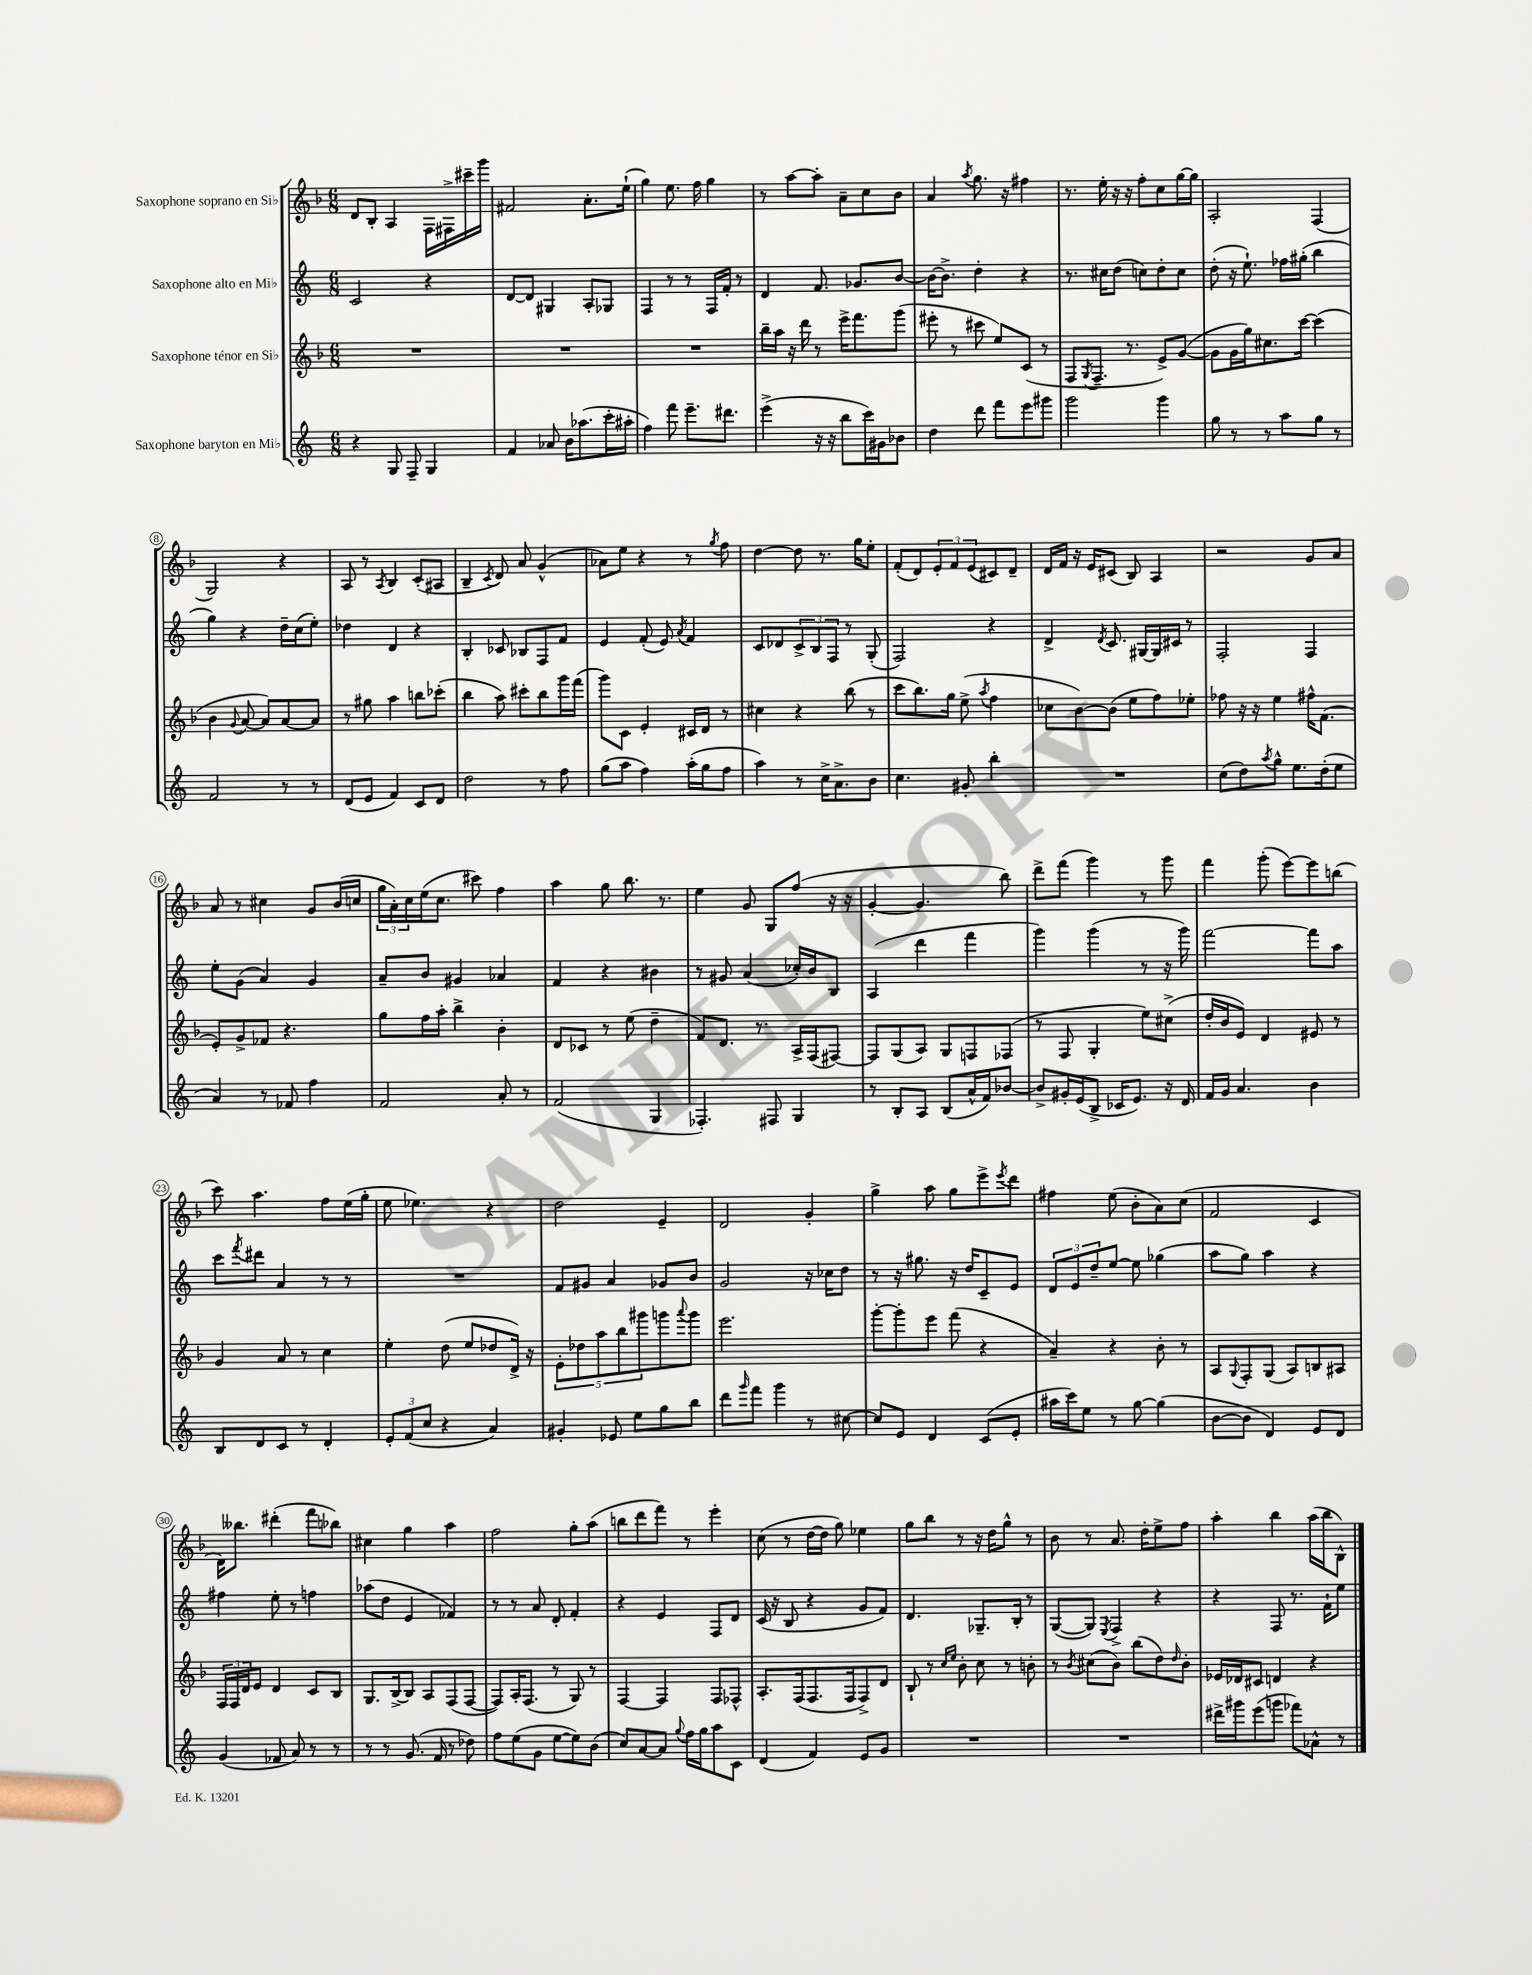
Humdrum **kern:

**kern	**kern	**kern	**kern
*part4	*part3	*part2	*part1
*staff4	*staff3	*staff2	*staff1
*I"Saxophone baryton en Mi♭	*I"Saxophone ténor en Si♭	*I"Saxophone alto en Mi♭	*I"Saxophone soprano en Si♭
*clefG2	*clefG2	*clefG2	*clefG2
*k[]	*k[b-]	*k[]	*k[b-]
*M6/8	*M6/8	*M6/8	*M6/8
=1	=1	=1	=1
4r	2.r	2c/	8d/L
.	.	.	8B-'/J
8G/	.	.	4A/
8F~/	.	.	.
4G/	.	4r	16F\LL
.	.	.	16F#X^\
.	.	.	16ccc#X~\
.	.	.	16ggg\JJ
=2	=2	=2	=2
4f/	2.r	[8d/L	2f#X/
.	.	8d/J]	.
8a-X/	.	4G#X/	.
16b\KL	.	.	.
(8.aa-X\	.	.	.
.	.	8A'/L	8.a'\L
16ccc'\L	.	8G-X/J	.
16aa#X'\JJ	.	.	(16ee`\Jk
=3	=3	=3	=3
4ff\)	2.r	4F/	4gg\)
8fff\	.	8r	8.ee\
8.eee~\L	.	8r	.
.	.	.	16ff\
.	.	16F/LL	4gg\
8.ddd#X\J	.	16f'/JJ	.
.	.	8r	.
=4	=4	=4	=4
(4eee^\	16bb-~\LL	4d/	8r
.	16aa\JJ	.	.
.	16r	.	[8aa\L
.	16ddd\	.	.
16r	8r	8.f/	8aa'\J]
16r	.	.	.
8bb\L	16eee^\KL	.	8a~\L
.	8.fff\	8.g-X/L	.
16ccc\L)	.	.	8cc\
16g#X\J	.	.	.
8b-X\J	(8ggg\J	[8b/J	8b-\J
=5	=5	=5	=5
4dd\	8eee#X'\	16b\KL_	4a/
.	.	8.b^\J]	.
.	8r	.	.
.	.	.	8qaa/
8ddd\	8ccc#X\	4dd'\	8.gg\
8fff\L	8ee/L)	.	.
.	.	.	16r
8eee\	(8c/J	4r	4ff#X\
8ggg#X\J	8r	.	.
=6	=6	=6	=6
2ggg\	8F/L	8.r	8.r
.	8qG/	.	.
.	8.F~/J	.	.
.	.	16cc#X\KL	16ee'\
.	.	(8dd\J	16r
.	8.r	.	16r
.	.	8ccn\L)	8ff'\L
4ggg\	8e^/L)	8dd'\	8cc\
.	([8g/J	8cc\J	[16gg\L
.	.	.	16gg\JJ]
=7	=7	=7	=7
8gg\	8g\L]	(8dd'\	2A'/
8r	16g\L	16r	.
.	16gg\J)	8.ee`\)	.
8r	8.cc#X\	.	.
8aa\L	.	16ff-X\LL	.
.	[16ccc\Jk	(16gg#X'\JJ	.
8gg\J	(4ccc\]	4bb\	(4F/
8r	.	.	.
!!LO:LB:g=z
=8	=8	=8	=8
2f/	4b-\	4gg\)	2G/)
.	8qqg/	.	.
.	[8a/	4r	.
.	8a/L])	.	.
8r	[8a/	16dd~\LL	4r
.	.	(16cc\J	.
8r	8a/J]	8ee'\J)	.
=9	=9	=9	=9
(8d/L	8r	4dd-X\	8A/
8e/J	8gg#X\	.	8r
.	.	.	8qA/
4f/)	4aa\	4d/	4B-/
8c/L	8bbn\L	4r	(8c'/L
8d/J	(8ccc-X'\J	.	8A#X/J
=10	=10	=10	=10
2dd\	4bb-\	4B'/	4B-~/
.	.	.	8qc/
.	8aa\)	8c-X/	8d/)
.	8ccc#X'\L	8B-X/L	8a/
8r	8bb-\	8F/	(4g^^/
8ff\	16ggg\L	8f/J	.
.	(16fff\JJ	.	.
=11	=11	=11	=11
(8gg\L	8ggg\L)	4e/	8a-X\L)
8aa\J	8c\J	.	8ee\J
4ff\)	4e'/	(8f'/	4r
.	.	8e/)	.
.	.	8qa/	.
(16aa'\LL	16c#X/LL	4f/	8r
16gg\J	16d/JJ	.	.
.	.	.	8qgg/
8ff\J	8r	.	8ff\
=12	=12	=12	=12
4aa\)	4cc#X\	8c/L	[4dd\
.	.	8d-X/	.
8r	4r	12c^/	8dd\]
.	.	12B/	.
16cc^\KL	.	.	8.r
.	.	12F/J	.
8.a^\	.	.	.
.	(8bb-\	8r	.
.	.	.	16gg\KL
8b\J	8r	(8G'/	8ee'\J
=13	=13	=13	=13
4.cc\	8ccc\L	2F/)	(8f'/L
.	8.bb-\)	.	8d/)
.	.	.	12e'/
.	16gg\Jk	.	.
.	.	.	12f/
8g#X'/	(8ee^\	.	.
.	.	.	(12e/
.	8qaa/	.	.
4bb'\	4ff\	4r	8c#X/)
.	.	.	8d~/J
=14	=14	=14	=14
2.r	8cc-X\L	4d^/	16d/LL
.	.	.	16f/JJ
.	[8b-\)	.	16r
.	.	.	16e/KL
.	.	8qd/	.
.	(8b-\J]	8.c/	(8c#X/J
.	8ee\L	.	8B-/)
.	.	[16G#X/LL	.
.	8ff\)	16G#/]	4A/
.	.	16c#X/JJ	.
.	8ee-X'\J	8r	.
=15	=15	=15	=15
(8cc\L	8ff-X\	2F'/	2r
8dd\)	16r	.	.
.	16r	.	.
8qaa/	.	.	.
8gg^^\J	4ee\	.	.
8.ee\L	.	.	.
.	16ff#X^^\KL	4F/	8g/L
(16dd'\k	(8.f\J	.	.
8ee\J	.	.	8a/J
!!LO:LB:g=z
=16	=16	=16	=16
4a/)	8e'/L)	8ee'\L	8a/
.	8g^/	(8g\J	8r
8r	8f-X/J	4a/)	4cc#X\
8f-X/	4.r	.	.
4ff\	.	4g/	8g/L
.	.	.	(16b-/L
.	.	.	16ccn/JJ
=17	=17	=17	=17
2f/	8gg\L	8a~/L	24gg\LL
.	.	.	24a'\)
.	.	.	24cc\
.	16ff\L	8b/J	(16ee\J
.	16aa'\JJ	.	8.cc\J
.	4bb-^\	4g#X/	.
.	.	.	8ccc#X\)
8a'/	4b-'\	4a-X/	4ff\
8r	.	.	.
=18	=18	=18	=18
(2f/	8d/L	4f/	4aa\
.	8c-X/J	.	.
.	8r	4r	8gg\
.	(8ee\	.	8.bb-\
4G/	4dd~\	4b#X\	.
.	.	.	8.r
=19	=19	=19	=19
4.F-X'/)	8f/L)	8r	4ee\
.	8.d/J	8g#X/	.
.	.	(4a/	8g/
.	8.r	.	.
8F#X/	.	.	8G/L
4G/	16A^/LL	16cc-X'/LL)	(8ff/J
.	(16F/J	16b/J	.
.	[8F#X/J)	8B/J	16r
.	.	.	16r
=20	=20	=20	=20
8r	8F#/L]	(4A/	[4g'/
8B'/L	(8G/	.	.
8A/J	8A/J)	4ddd\	4.g/]
(8B/L	8G/L	.	.
16a^^/L	8Fn/	4fff\	.
16f/J)	.	.	.
[8b-X/J	(8F-X/J	.	8bb-\)
=21	=21	=21	=21
8b-^/L]	8r	4ggg\)	8ddd^\L
16g#X'/L	8F/	.	(8fff\J
(16e/J	.	.	.
8B^/J	4G'/	(4ggg\	4ggg\)
16c-X/KL	.	.	.
8.e/J)	.	.	.
.	8ee\L)	8r	8r
16r	(8cc#X^\J	16r	8ggg\
16d/	.	16ggg\)	.
=22	=22	=22	=22
16f/LL	16dd'/LL	[2fff\	4fff\
16g/JJ	16b-/J	.	.
4.a/	8e/J)	.	.
.	4d/	.	(8ggg'\
.	.	.	[8eee\L)
4b\	8e#X/	8fff\L]	8eee\]
.	8r	8aa\J	(8bbn\J
!!LO:LB:g=z
=23	=23	=23	=23
8B/L	4g/	8ccc\L	8ccc\)
.	.	8qfff/	.
8d/	.	8ddd#X\J	4.aa\
8c/J	8a/	4a/	.
8r	8r	.	.
4d'/	4cc\	8r	8ff\L
.	.	8r	(16ee\L
.	.	.	16gg'\JJ
=24	=24	=24	=24
12e'/L	4ee'\	2.r	8ee\
(12f/	.	.	.
.	.	.	4.ee-X\)
12cc/J	.	.	.
4r	(8dd\	.	.
.	8ee/L	.	.
4a/)	8dd-X/	.	4r
.	16d^/Jk)	.	.
.	16r	.	.
=25	=25	=25	=25
4g#X'/	10e'\L	8f/L	2dd\
.	10dd-X\	.	.
.	.	8g#X/J	.
.	10aa\	.	.
8e-X/	.	4a/	.
.	10bb-\	.	.
8ee\L	.	.	.
.	10ggg#X\	.	.
8gg\	8gggn\	8g-X/L	4e~/
.	8qqaaa/	.	.
8bb\J	8ggg\J	8b/J	.
=26	=26	=26	=26
8ddd\L	2.eee\	2g/	2d/
16qqggg/	.	.	.
8fff\J	.	.	.
4ggg\	.	.	.
8r	.	16r	4g'/
.	.	16cc-X\KL	.
[8cc#X\	.	8dd\J	.
=27	=27	=27	=27
8cc#/L]	[8ggg'\L	8r	4gg^\
8e/J	8ggg'\]	16r	.
.	.	8.gg#X\	.
4d/	8eee\J	.	8aa\
.	(8fff\	16r	8gg\L
.	.	16dd/KL	.
(8c/L	4r	8c~/	8eee^\
.	.	.	8qeee/
8e'/J	.	8e/J	8ddd\J
=28	=28	=28	=28
16aa#X\LL	4a~/)	12d/L	4ff#X\
16ccc\J)	.	.	.
.	.	12e/	.
8ee\J	.	.	.
.	.	12dd~/	.
8r	4r	[8ee/J	(8ee\
[8gg\	.	8ee\]	8b-'\L
(4gg\]	8b-'\	(4gg-X\	8a\)
.	8r	.	(8cc\J
=29	=29	=29	=29
[8b\L	8A/L	8aa\L	2f/
.	8qqG/	.	.
8b\J]	8F'/	8gg\J)	.
4d/)	(8G/J	4aa\	.
.	8A/L)	.	.
8e/L	8Bn/	4r	4c/
8d/J	8A#X/J	.	.
!!LO:LB:g=z
=30	=30	=30	=30
(4g/	24F/LL	4ff#X\	16d\KL)
.	24F/	.	.
.	.	.	8.bb--X\J
.	24d/J	.	.
.	8e/J	.	.
8f-X/	4d/	8ee'\	(4ddd#X'\
8a/)	.	8r	.
8r	8c/L	4ffn\	8fff\L
8r	8B-/J	.	8bb-X\J)
=31	=31	=31	=31
8r	8.G/L	(8aa-X\L	4cc#X\
8r	.	8dd\J	.
.	[16B-^/k	.	.
(8.g/	8B-/J]	4e/	4gg\
.	8A/L	.	.
16f/	.	.	.
8r	(8F/	4f-X/)	4aa\
8dd-X\)	[8F/J	.	.
=32	=32	=32	=32
8ff\L	8F/L])	8r	2ff\
(8ee\	16A'/K	8r	.
.	(8.F/J	.	.
8g\J	.	8a/	.
[8ee\L	8r	8d'/	.
8ee\])	8G/)	4f'/	8gg'\L
(8b\J	8r	.	(8aa\J
=33	=33	=33	=33
8cc/L)	[4F/	4r	8bbn\L
[8a/	.	.	8ddd\
8a/J]	4F/]	4e/	8fff\J)
8qqgg/	.	.	.
16ff\LL	.	.	8r
16gg\J	.	.	.
8aa\	8F/L	8F/L	4eee'\
8c\J	8F-X^^/J	8d/J	.
=34	=34	=34	=34
(4d/	8.A'/L	(16c/	(8cc\
.	.	16r	.
.	.	8B/	8r
.	(16F/k	.	.
4f/)	8.F/	4r	[16dd\LL
.	.	.	16dd\JJ]
.	.	.	8gg\)
.	16F/k	.	.
8e/L	8F^/)	8g/L	4ee-X\
8g/J	8d/J	8f/J)	.
=35	=35	=35	=35
2.r	8B-`/	4.d/	8gg\L
.	8r	.	8bb-\J
.	16qqcc/LL	.	.
.	16qqee/JJ	.	.
.	8b-'\	.	8r
.	8cc\	8.G-X~/L	16r
.	.	.	16dd\KL
.	8r	.	8gg^^\J
.	.	16B'/Jk	.
.	8bn'\	8r	8r
=36	=36	=36	=36
2.r	8r	([8G/L	8b-\
.	8qb-/	.	.
.	(8cc#X\L	8G/J])	8r
.	.	8qE/	.
.	8b-\J)	4F^/	8.a/
.	(8bb-\L	.	.
.	.	.	16dd'\KL
.	8dd\)	4r	8ee^\
.	16qqdd/	.	.
.	8b-'\J	.	8ff\J
=37	=37	=37	=37
16ddd#X^\LL	16e-X/LL	4r	4aa'\
16ggg#X\J	16d-X/J	.	.
(8eee\	8c#X/J	.	.
8gggn\J	4dn/	8F/	4bb-\
8fff-X\L)	.	8.r	.
8a-X^^\J	4r	.	(16aa\LL
.	.	16f`\KL	16bb-\J
8r	.	8ee\J	8B-^^\J)
==	==	==	==
*-	*-	*-	*-
